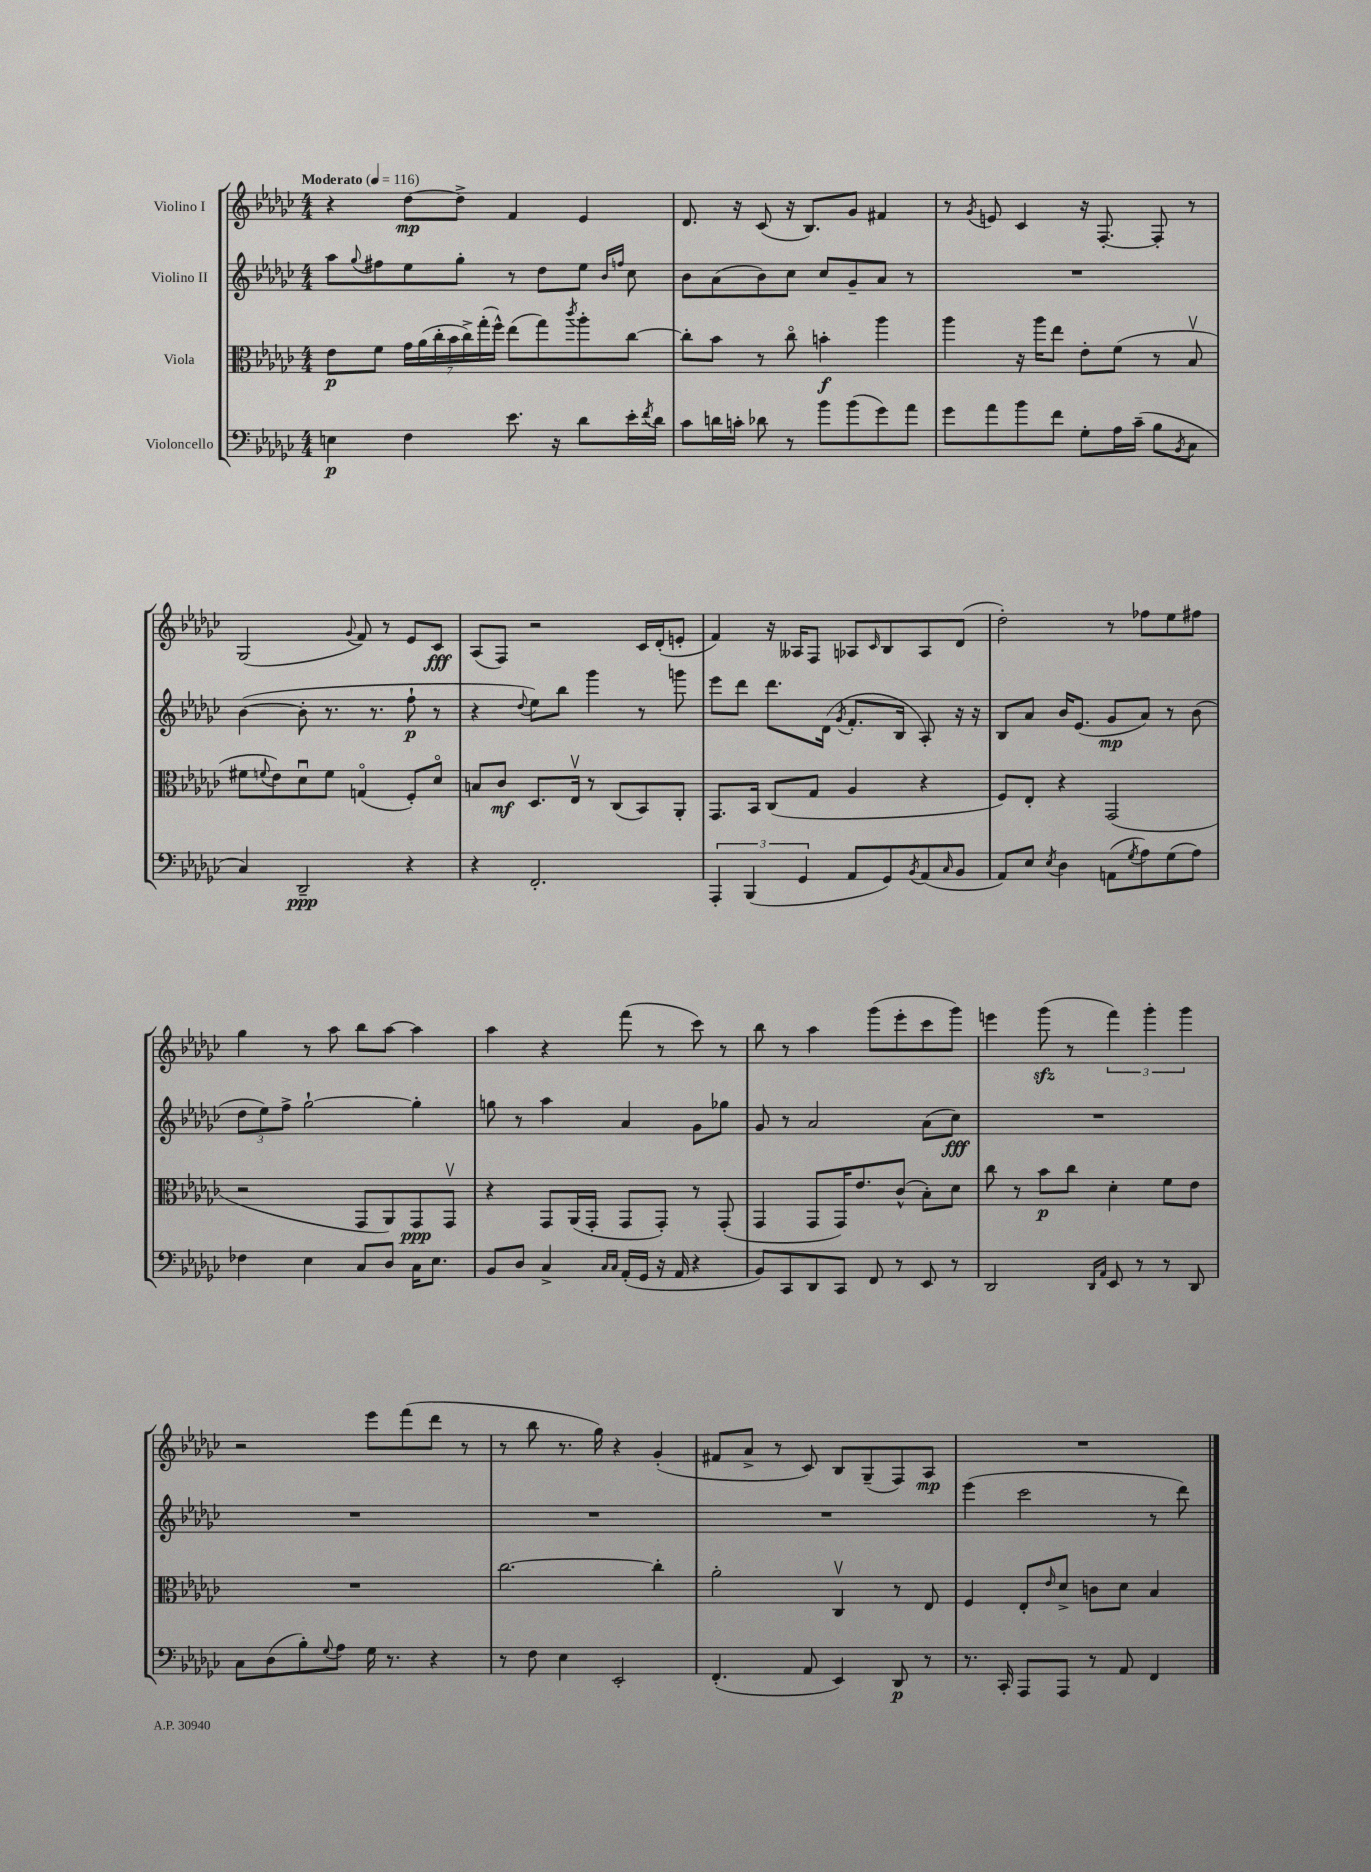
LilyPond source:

<<
\new StaffGroup <<
\new Staff = "s0" \with { instrumentName = "Violino I" } {
    \clef treble \key ges \major \numericTimeSignature \time 4/4 \tempo "Moderato" 4 = 116
    r4 des''8~\mp des''8-> f'4 ees'4 |
    des'8. r16 ces'8( r16 bes8.) ges'8 fis'4 |
    r8 \acciaccatura { ges'8 } e'8 ces'4 r16 f8.~-. f8-. r8 |
    ges2( \appoggiatura { ges'8 } f'8) r8 ees'8 ces'8\fff |
    aes8( f8) r2 ces'16 des'16-.( e'8-. |
    f'4) r16 aeses16 f8 aes8 \grace { ces'16 } bes8 aes8 des'8( |
    des''2-.) r8 fes''8 ees''8 fis''8 |
    ges''4 r8 aes''8 bes''8 aes''8~ aes''4 |
    aes''4 r4 f'''8( r8 ces'''8) r8 |
    bes''8 r8 aes''4 ges'''8( ees'''8-. ces'''8 ges'''8) |
    e'''4 ges'''8\sfz( r8 \tuplet 3/2 { f'''4) ges'''4-. ges'''4 } |
    r2 ees'''8 f'''8( des'''8 r8 |
    r8 bes''8 r8. ges''16) r4 ges'4-.( |
    fis'8 aes'8-> r8 ces'8) bes8 ges8--( f8) aes8\mp |
    R1 \bar "|." |
}
\new Staff = "s1" \with { instrumentName = "Violino II" } {
    \clef treble \key ges \major \numericTimeSignature \time 4/4
    aes''8 \appoggiatura { ges''8 } fis''8 ees''8 ges''8-. r8 des''8 ees''8 \grace { bes'16 f''16 } ces''8 |
    bes'8 aes'8( bes'8) ces''8 ces''8 ges'8-- aes'8 r8 |
    R1 |
    bes'4~( bes'8-. r8. r8. f''8-!\p r8 |
    r4 \appoggiatura { des''8 } ees''8) bes''8 ges'''4 r8 g'''8 |
    ees'''8 des'''8 des'''8. des'16( \acciaccatura { ges'8 } f'8.-. bes16 aes8-.) r16 r16 |
    bes8 aes'8 bes'16 ees'8.( ges'8\mp aes'8) r8 bes'8( |
    \tuplet 3/2 { des''8 ees''8) f''8-> } ges''2~-! ges''4-. |
    g''8 r8 aes''4 aes'4 ges'8 ges''8 |
    ges'8 r8 aes'2 aes'8( ces''8\fff) |
    R1 |
    R1 |
    R1 |
    R1 |
    ees'''4( ces'''2 r8 des'''8) \bar "|." |
}
\new Staff = "s2" \with { instrumentName = "Viola" } {
    \clef alto \key ges \major \numericTimeSignature \time 4/4
    ees'8\p f'8 \tuplet 7/4 { ges'16 aes'16( ces''16-. bes'16 ces''16->) ges''16-.( f''16-^) } ees''8( ges''8) \acciaccatura { ces'''8 } aes''8-. ces''8~ |
    ces''8-. bes'8 r8 ces''8\flageolet b'4-.\f aes''4 |
    aes''4 r16 aes''16 ees''8 ees'8-. f'8( r8 bes8\upbow |
    fis'8 \appoggiatura { f'8 } ees'8) des'8\downbow f'8 g4\flageolet( f8-.) des'8\flageolet |
    b8 ces'8\mf des8. ees16\upbow r8 ces8( bes,8) aes,8-. |
    ges,8. bes,16 ces8( ges8 aes4 r4 |
    f8) ees8-. r4 ges,2( |
    r2 ges,8 aes,8) ges,8\ppp ges,8\upbow |
    r4 ges,8 aes,16( ges,16-. ges,8 ges,8-.) r8 ges,8-.( |
    ges,4 ges,8 ges,16) ees'8. ces'8-^( bes8-.) des'8 |
    ces''8 r8 bes'8\p ces''8 des'4-. f'8 ees'8 |
    R1 |
    ces''2.~ ces''4-. |
    aes'2-. ces4\upbow r8 ees8 |
    f4 ees8-. \grace { ees'16 } des'8-> c'8 des'8 bes4 \bar "|." |
}
\new Staff = "s3" \with { instrumentName = "Violoncello" } {
    \clef bass \key ges \major \numericTimeSignature \time 4/4
    e4\p f4 ees'8. r16 des'8 ees'16-. \acciaccatura { f'8 } des'16 |
    ces'8 d'16 c'16-. des'8 r8 bes'8 bes'8( ges'8) aes'8 |
    ges'8 aes'8 bes'8 f'8 ges8-. aes16 ces'16--( bes8 \acciaccatura { bes,8 } ces8 |
    ces4) des,2--\ppp r4 |
    r4 f,2.-. |
    \tuplet 3/2 { aes,,4-. bes,,4( ges,4 } aes,8 ges,8) \acciaccatura { bes,8 } aes,8( \grace { ces16 } bes,8 |
    aes,8) ees8 \acciaccatura { ees8 } des4 a,8( \acciaccatura { ges8 } aes8) ges8( aes8) |
    fes4 ees4 ces8 des8 ces16 ees8. |
    bes,8 des8 ces4-> \grace { ces16 ces16 } aes,16-.( ges,16 r16 aes,16 r4 |
    bes,8) ces,8 des,8 ces,8 f,8 r8 ees,8 r8 |
    des,2 \grace { des,16 aes,16 } ees,8 r8 r8 des,8 |
    ces8 des8( bes8-.) \appoggiatura { ges8 } aes8 ges16 r8. r4 |
    r8 f8 ees4 ees,2-. |
    f,4.-.( aes,8 ees,4) des,8\p r8 |
    r8. ces,16-. aes,,8 aes,,8 r8 aes,8 f,4 \bar "|." |
}
>>
>>
\layout { \context { \Score \remove "Bar_number_engraver" } }
